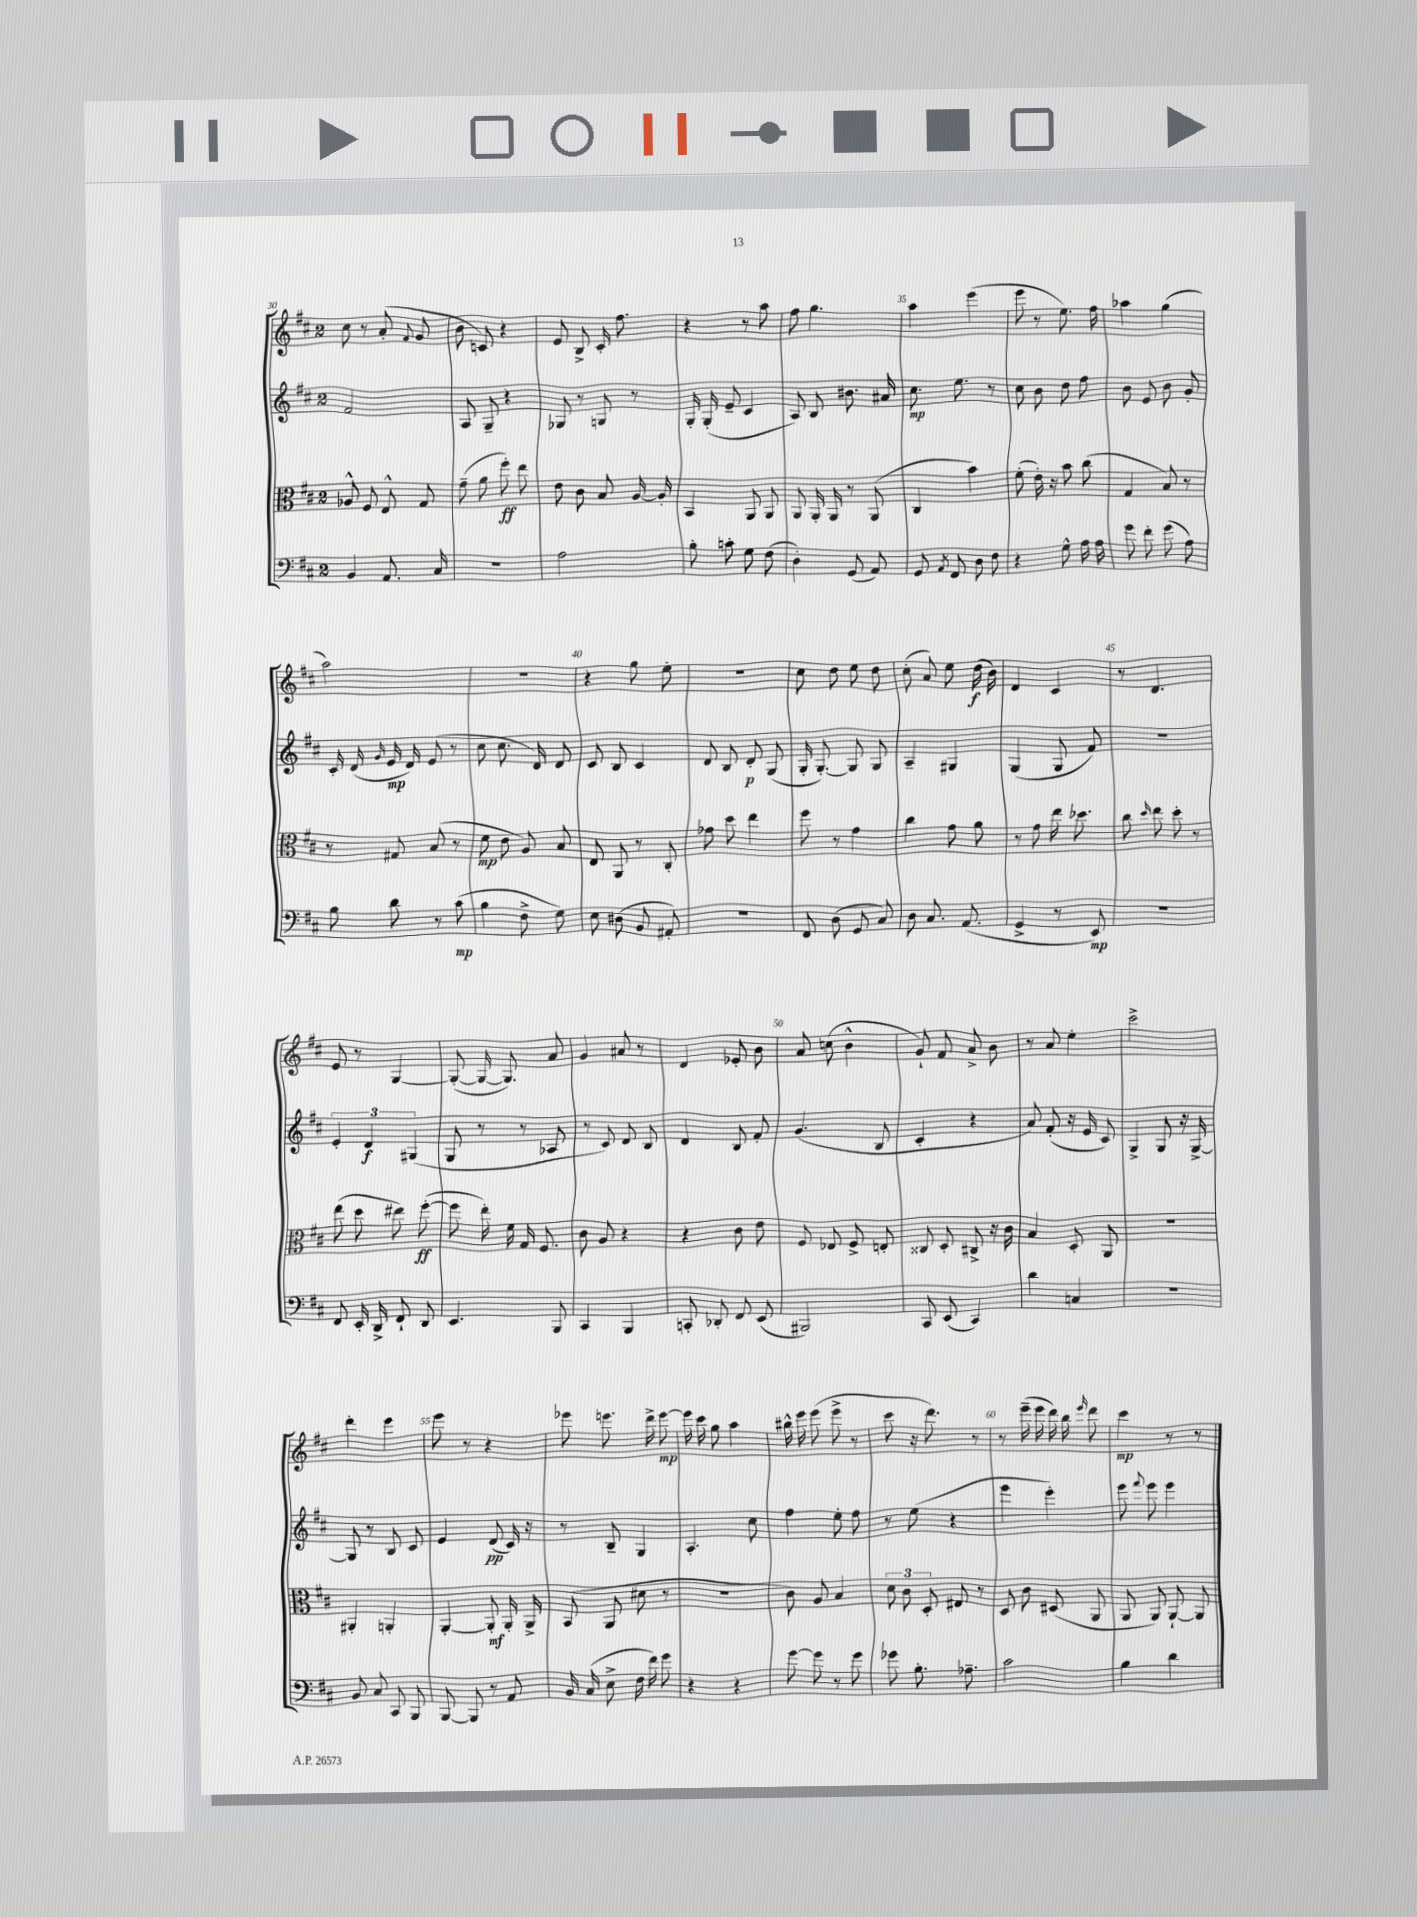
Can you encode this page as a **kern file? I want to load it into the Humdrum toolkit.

**kern	**dynam	**kern	**dynam	**kern	**dynam	**kern	**dynam
*part4	*part4	*part3	*part3	*part2	*part2	*part1	*part1
*staff4	*staff4	*staff3	*staff3	*staff2	*staff2	*staff1	*staff1
*clefF4	*	*clefC3	*	*clefG2	*	*clefG2	*
*k[f#c#]	*	*k[f#c#]	*	*k[f#c#]	*	*k[f#c#]	*
*M2/4	*	*M2/4	*	*M2/4	*	*M2/4	*
=30	=30	=30	=30	=30	=30	=30	=30
4BB/	.	8A-X^^/	.	2f#/	.	8cc#\	.
.	.	8F#/	.	.	.	8r	.
8.AA/	.	8E^^/	.	.	.	(8a'/	.
.	.	.	.	.	.	8qqf#/	.
.	.	8G/	.	.	.	8g/	.
16C#/	.	.	.	.	.	.	.
=31	=31	=31	=31	=31	=31	=31	=31
2r	.	(8g~\	.	8A/	.	8b\	.
.	.	8a\	.	8G~/	.	8cn/)	.
.	.	8ff#'\)	ff	4r	.	4r	.
.	.	8ee\	.	.	.	.	.
=32	=32	=32	=32	=32	=32	=32	=32
2A\	.	8e\	.	8G-X/	.	8e/	.
.	.	8c#\	.	8r	.	8B^/	.
.	.	8B/	.	8Gn/	.	16c#'/	.
.	.	.	.	.	.	8.ff#\	.
.	.	[16A/	.	8r	.	.	.
.	.	16A'/]	.	.	.	.	.
=33	=33	=33	=33	=33	=33	=33	=33
8B'\	.	4BB/	.	16G'/	.	4r	.
.	.	.	.	(16G'/	.	.	.
8cn'\	.	.	.	8e~/	.	.	.
8G\	.	8AA/	.	4c#/	.	8r	.
(8F#\	.	8AA/	.	.	.	8aa\	.
=34	=34	=34	=34	=34	=34	=34	=34
4D'\)	.	8AA/	.	8A/)	.	8ff#\	.
.	.	16AA'/	.	8B/	.	4.gg\	.
.	.	16AA/	.	.	.	.	.
(8GG/	.	8r	.	8.b#X\	.	.	.
8AA/)	.	(8AA/	.	.	.	.	.
.	.	.	.	16a#X/	.	.	.
=35	=35	=35	=35	=35	=35	=35	=35
8GG/	.	4C#/	.	8.cc#\	mp	4aa\	.
8qAA/	.	.	.	.	.	.	.
8FF#/	.	.	.	.	.	.	.
.	.	.	.	8.ee\	.	.	.
8D\	.	4b\)	.	.	.	(4eee\	.
8F#\	.	.	.	8r	.	.	.
=36	=36	=36	=36	=36	=36	=36	=36
4r	.	(8f#'\	.	8cc#\	.	8eee\	.
.	.	16e'\)	.	8b\	.	8r	.
.	.	16r	.	.	.	.	.
8G^^\	.	8b\	.	8dd\	.	8.ee\)	.
16A\	.	(8cc#\	.	8ff#\	.	.	.
16A\	.	.	.	.	.	16ff#\	.
=37	=37	=37	=37	=37	=37	=37	=37
8g\	.	4G/	.	8b\	.	4aa-X\	.
8f#'\	.	.	.	8e/	.	.	.
(8g\	.	8B/)	.	8b\	.	(4gg\	.
8A\)	.	8r	.	8g'/	.	.	.
!!LO:LB:g=z
=38	=38	=38	=38	=38	=38	=38	=38
8B\	.	8r	.	16c#'/	.	2aa\)	.
.	.	.	.	(16d/	.	.	.
.	.	.	.	16qqg/	.	.	.
8d\	.	8G#X/	.	16e/	mp	.	.
.	.	.	.	16d/)	.	.	.
8r	.	(8B/	.	(8e/	.	.	.
(8c#\	mp	8r	.	8r	.	.	.
=39	=39	=39	=39	=39	=39	=39	=39
4B\	.	8f#\	mp	8cc#\	.	2r	.
.	.	8e\	.	8.cc#\	.	.	.
8F#^\	.	8A/)	.	.	.	.	.
.	.	.	.	16d/)	.	.	.
8G\)	.	8B/	.	8d/	.	.	.
=40	=40	=40	=40	=40	=40	=40	=40
8E\	.	8E/	.	8c#/	.	4r	.
(8D#X\	.	8AA/	.	8B/	.	.	.
8BB/	.	8r	.	4c#/	.	8gg\	.
8AA#X'/)	.	8C#'/	.	.	.	8ee'\	.
=41	=41	=41	=41	=41	=41	=41	=41
2r	.	8g-X\	.	8d/	.	2r	.
.	.	8dd\	.	8B/	.	.	.
.	.	4ee\	.	8d'/	p	.	.
.	.	.	.	(8G/	.	.	.
=42	=42	=42	=42	=42	=42	=42	=42
8FF#/	.	8ff#\	.	16G'/	.	8cc#\	.
.	.	.	.	[8.G'/)	.	.	.
(8D\	.	8r	.	.	.	8dd\	.
8GG/	.	4g\	.	8G/]	.	8ee\	.
8C#/)	.	.	.	8G/	.	8dd\	.
=43	=43	=43	=43	=43	=43	=43	=43
8D\	.	4cc#\	.	4A~/	.	(8cc#'\	.
8.C#/	.	.	.	.	.	8a/)	.
.	.	8g\	.	4G#X/	.	8ee\	.
(8.AA/	.	.	.	.	.	.	.
.	.	8a\	.	.	.	(16dd\	f
.	.	.	.	.	.	16b\)	.
=44	=44	=44	=44	=44	=44	=44	=44
4GG^/	.	8r	.	(4G/	.	4d/	.
.	.	8g\	.	.	.	.	.
8r	.	16ee\	.	8G/	.	4c#/	.
.	.	8.dd-X\	.	.	.	.	.
8EE/)	mp	.	.	8f#/)	.	.	.
=45	=45	=45	=45	=45	=45	=45	=45
2r	.	8cc#\	.	2r	.	8r	.
.	.	16qqdd/	.	.	.	.	.
.	.	8ee\	.	.	.	4.d/	.
.	.	8dd'\	.	.	.	.	.
.	.	8r	.	.	.	.	.
!!LO:LB:g=z
=46	=46	=46	=46	=46	=46	=46	=46
8FF#/	.	(8ee\	.	6e'/	.	8e/	.
16EE'/	.	8dd\	.	.	.	8r	.
.	.	.	.	6d/	f	.	.
16DD^/	.	.	.	.	.	.	.
8FF#`/	.	8ee#X\)	.	.	.	[4G/	.
.	.	.	.	(6G#X/	.	.	.
8DD/	.	([8ff#'\	ff	.	.	.	.
=47	=47	=47	=47	=47	=47	=47	=47
4.EE/	.	8ff#\]	.	8G/	.	(8G'/_	.
.	.	16ee'\)	.	8r	.	16G/_	.
.	.	16f#\	.	.	.	8.G/])	.
.	.	16G/	.	8r	.	.	.
.	.	8.F#/	.	.	.	.	.
8BBB/	.	.	.	8A-X/	.	8a/	.
=48	=48	=48	=48	=48	=48	=48	=48
4CC#/	.	8c#\	.	8r	.	4g/	.
.	.	8A/	.	8c#/)	.	.	.
4BBB/	.	4r	.	8d/	.	8a#X/	.
.	.	.	.	8B/	.	8r	.
=49	=49	=49	=49	=49	=49	=49	=49
8CCn'/	.	4r	.	4d/	.	4d/	.
8DD-X'/	.	.	.	.	.	.	.
8FF#/	.	8c#\	.	8B/	.	8e-X'/	.
(8EE/	.	8e\	.	8f#'/	.	8b\	.
=50	=50	=50	=50	=50	=50	=50	=50
2BBB#X/)	.	8F#/	.	(4.g/	.	8a/	.
.	.	8E-X/	.	.	.	(8ccn\	.
.	.	8F#^/	.	.	.	4b^^\	.
.	.	8En'/	.	8B/	.	.	.
=51	=51	=51	=51	=51	=51	=51	=51
8CC#/	.	8C##X/	.	4c#'/	.	8g`/)	.
(8EE/	.	8D'/	.	.	.	8f#/	.
4CC#/)	.	8C#X^/	.	4r	.	8a^/	.
.	.	16r	.	.	.	8b\	.
.	.	16c#\	.	.	.	.	.
=52	=52	=52	=52	=52	=52	=52	=52
4d\	.	4B/	.	8a/)	.	8r	.
.	.	.	.	(8f#'/	.	8a/	.
4Cn/	.	8D'/	.	16r	.	4ee'\	.
.	.	.	.	16e/	.	.	.
.	.	8AA/	.	8c#/)	.	.	.
=53	=53	=53	=53	=53	=53	=53	=53
2r	.	2r	.	4G^/	.	2ccc#^\	.
.	.	.	.	8G/	.	.	.
.	.	.	.	16r	.	.	.
.	.	.	.	[16G^/	.	.	.
!!LO:LB:g=z
=54	=54	=54	=54	=54	=54	=54	=54
8BB/	.	4AA#X'/	.	8G/]	.	4ddd'\	.
8C#/	.	.	.	8r	.	.	.
8CC#/	.	4AAn'/	.	8B/	.	4eee\	.
8BBB/	.	.	.	8c#/	.	.	.
=55	=55	=55	=55	=55	=55	=55	=55
[8BBB/	.	[4AA'/	.	4e/	.	8eee\	.
8BBB/]	.	.	.	.	.	8r	.
8r	.	8AA'/]	mf	(8d/	pp	4r	.
8AA/	.	16AA'/	.	16c#/)	.	.	.
.	.	16AA^/	.	16r	.	.	.
=56	=56	=56	=56	=56	=56	=56	=56
16BB/	.	(8BB/	.	8r	.	8eee-X\	.
(16C#/	.	.	.	.	.	.	.
8E^\	.	8AA/	.	8B~/	.	8.eeen\	.
16F#\	.	8d#X\	.	4G/	.	.	.
16f#\)	.	.	.	.	.	16ddd^\	.
8g\	.	8r	.	.	.	[8eee\	mp
=57	=57	=57	=57	=57	=57	=57	=57
4r	.	2r	.	4.A'/	.	16eee\]	.
.	.	.	.	.	.	16ccc#\	.
.	.	.	.	.	.	8gg\	.
4r	.	.	.	.	.	4aa\	.
.	.	.	.	8cc#\	.	.	.
=58	=58	=58	=58	=58	=58	=58	=58
[8g\	.	8c#\)	.	4ff#\	.	16bb#X^^\	.
.	.	.	.	.	.	16eee\	.
8g\]	.	8A/	.	.	.	(8eee\	.
8r	.	4B/	.	8ee'\	.	8eee^\	.
8g\	.	.	.	8ff#\	.	8r	.
=59	=59	=59	=59	=59	=59	=59	=59
8g-X\	.	12d\	.	8r	.	8ccc#\	.
.	.	12c#\	.	.	.	.	.
8.B'\	.	.	.	(8ee\	.	16r	.
.	.	12D'/	.	.	.	.	.
.	.	.	.	.	.	8.ddd\)	.
.	.	8E#X/	.	4r	.	.	.
8.A-X~\	.	.	.	.	.	.	.
.	.	8r	.	.	.	8r	.
=60	=60	=60	=60	=60	=60	=60	=60
2c#\	.	8D/	.	4eee\	.	8r	.
.	.	8c#\	.	.	.	(16eee~\	.
.	.	.	.	.	.	16eee\	.
.	.	(8D#X/	.	4eee'\)	.	16ddd\)	.
.	.	.	.	.	.	16bb\	.
.	.	.	.	.	.	16qqeee/	.
.	.	8AA/	.	.	.	8ddd\	.
=61	=61	=61	=61	=61	=61	=61	=61
4B\	.	8AA/	.	8eee\	.	4ccc#\	mp
.	.	.	.	8qqfff#/	.	.	.
.	.	8AA/)	.	8eee\	.	.	.
4d\	.	[8AA`/	.	4eee\	.	8r	.
.	.	8AA/]	.	.	.	8r	.
==	==	==	==	==	==	==	==
*-	*-	*-	*-	*-	*-	*-	*-
